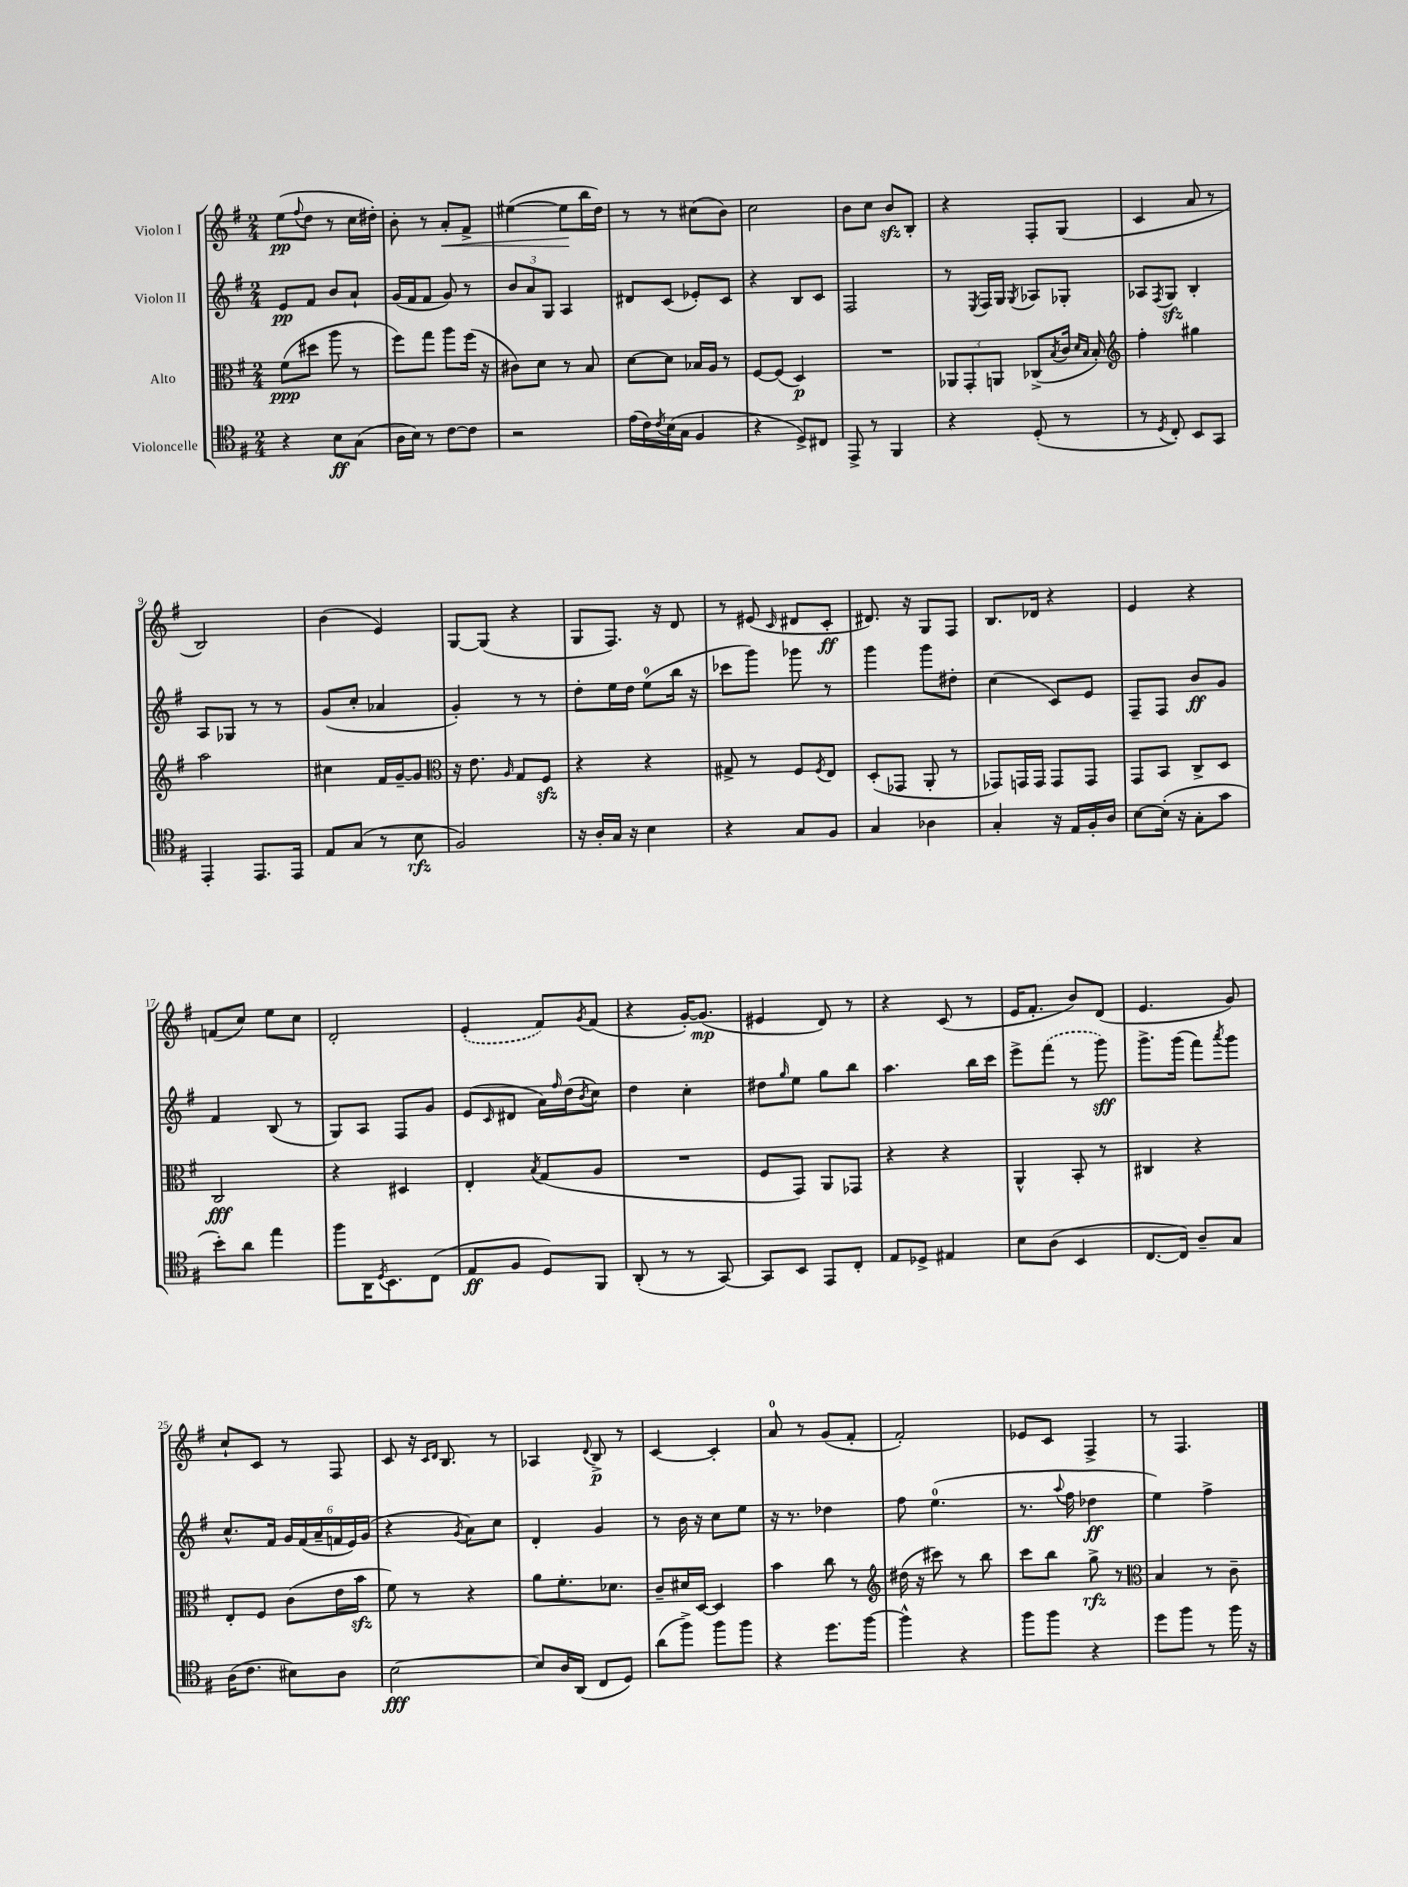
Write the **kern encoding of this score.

**kern	**kern	**kern	**kern
*staff4	*staff3	*staff2	*staff1
*clefC4	*clefC3	*clefG2	*clefG2
*k[f#]	*k[f#]	*k[f#]	*k[f#]
*M2/4	*M2/4	*M2/4	*M2/4
4r	(8f#	8e	(8ee
.	.	.	8qqff#
.	8dd#	8f#	8dd
8B	8aa	8b	8r
(8G	8r	8a`	16cc
.	.	.	16dd#')
=	=	=	=
16A	8ff#)	(16g	8b'
16B)	.	16f#	.
8r	8gg	8f#	8r
[8c	8aa	8g)	8a'
8c]	(16ff#	8r	8f#^
.	16r	.	.
=	=	=	=
2r	8c#)	12b	([4ee#
.	.	12a	.
.	8d	.	.
.	.	12G	.
.	8r	4A	8ee#]
.	8B	.	16bb
.	.	.	16dd)
=	=	=	=
(16e	[8d	8d#	8r
16c)	.	.	.
8qc	.	.	.
(16B	8d]	(8c	8r
16G	.	.	.
4F#	16B-	8e-')	(8cc#
.	16A	.	.
.	8r	8c	8b)
=	=	=	=
4r	[8F#	4r	2cc
.	(8F#]	.	.
8D^)	4D)	8B	.
8C#	.	8c	.
=	=	=	=
8EE^	2r	2F#	8b
8r	.	.	8cc
4FF#	.	.	8b
.	.	.	8B'
=	=	=	=
4r	12AA-	8r	4r
.	12GG'	.	.
.	.	8qE	.
.	.	16F#	.
.	12AA	.	.
.	.	16G	.
.	.	8qG	.
(8D'	(8C-^	8A-	8F#'
.	8qB	.	.
8r	16c	8G-'	(8G
.	16qqd	.	.
.	16qqB	.	.
.	16B')	.	.
=	=	=	=
*	*clefG2	*	*
8r	4ff#'	8A-	4c
8qD	.	8qF#	.
8C')	.	8G	.
8BB	4gg#	4B'	8a
8GG	.	.	8r
=	=	=	=
4EE'	2aa	8A	2B)
.	.	8G-	.
8.EE	.	8r	.
.	.	8r	.
16EE	.	.	.
=	=	=	=
8E	4cc#	(8g	(4b
(8G	.	8cc'	.
8r	16f#	4a-	4e)
.	[16g~	.	.
8B	8g]	.	.
=	=	=	=
*	*clefC3	*	*
2F#)	16r	4g')	[8G
.	8.e	.	.
.	.	.	(8G]
.	16qqA	.	.
.	8G	8r	4r
.	8F#	8r	.
=	=	=	=
16r	4r	8dd'	8G
16A'	.	.	.
16G	.	16ee	8.F#)
16r	.	16dd	.
4B	4r	(8ee	.
.	.	.	16r
.	.	16bb	8d
.	.	16r	.
=	=	=	=
4r	8G#^	8ccc-	8r
.	8r	8ggg)	(8e#
.	.	.	16qqc
8G	8F#	8ggg-	8d#
.	8qF#	.	.
8F#	8E	8r	8c'
=	=	=	=
4G	(8D'	4ggg	8.d#)
.	8GG-	.	.
.	.	.	16r
4A-	8AA'	8ggg	8G
.	8r	8dd#'	8F#
=	=	=	=
4G'	8GG-)	(4cc	8.B
.	16GG	.	.
.	16GG	.	16d-
16r	8GG	8c)	4r
16E	.	.	.
16F#'	8GG	8e	.
16A	.	.	.
=	=	=	=
[8B	8GG	8F#~	4e
(16B']	8BB	8F#	.
16r	.	.	.
8G'	8C^	8b	4r
8g	8D	8g	.
=	=	=	=
8b')	2C	4f#	(8f
8a	.	.	8cc)
4ee	.	(8B	8ee
.	.	8r	8cc
=	=	=	=
8ff#	4r	8G)	2d'
16AA	.	8A	.
8qD	.	.	.
8.BB	.	.	.
.	4D#	8F#	.
(8C	.	8g	.
=	=	=	=
8E	4E'	(8e	(4e'
.	.	16qqc	.
8F#	.	8d#	.
.	8qB	.	.
8D)	(8G	16a)	8f#)
.	.	16qqff#	.
.	.	(16dd	.
.	.	8qb	8qg
8FF#	8A	8cc)	(8f#
=	=	=	=
(8AA'	2r	4dd	4r
8r	.	.	.
8r	.	4cc'	[16g')
.	.	.	(8.g]
[8GG)	.	.	.
=	=	=	=
8GG]	8F#	8dd#	4e#
.	.	16qqgg	.
8BB	8GG)	8ee	.
8EE	8AA	8gg	8d)
8C'	8GG-	8bb	8r
=	=	=	=
8E	4r	4.aa	4r
8D-^	.	.	.
4E#	4r	.	(8c
.	.	16bb	8r
.	.	16ccc	.
=	=	=	=
8B	4AA^^	8eee^	16e
.	.	.	8.f#'
(8A	.	(8fff#	.
4BB	8BB'	8r	8b)
.	8r	8ggg)	(8d
=	=	=	=
[8.C	4C#	8.ggg^	4.e
16C])	.	(16ggg	.
8A~	4r	8fff#)	.
.	.	8qaaa	.
8G	.	8ggg	8g)
=	=	=	=
(16A	8E'	8.cc^^	8cc`
8.c	.	.	.
.	8F#	.	8c
.	.	16f#	.
8B#)	(8c	24g	8r
.	.	(24f#	.
.	.	24a~	.
8A	16e	24f	8F#
.	.	24e)	.
.	16b	.	.
.	.	(24g	.
=	=	=	=
[2B	8f#)	4r	8c
.	8r	.	16r
.	.	.	16qqc
.	.	.	16qqd
.	.	.	8.B
.	.	8qg	.
.	4r	8a)	.
.	.	8cc	8r
=	=	=	=
8B]	8a	4d'	4A-
16A	8.f#'	.	.
(16AA	.	.	.
.	.	.	8qqd
8C	.	4g	8B^
.	8.d-	.	.
8D)	.	.	8r
=	=	=	=
(8a	8c~	8r	[4c
8ff#^)	16d#	16b	.
.	[16D	16r	.
8ff#	4D]	8cc	4c']
8ff#	.	8ee	.
=	=	=	=
4r	4b	16r	8a
.	.	8.r	.
.	.	.	8r
8.dd	8cc	4dd-	(8g
.	8r	.	8f#'
[16ff#	.	.	.
=	=	=	=
*	*clefG2	*	*
4ff#^^]	(16dd#	8ff#	2f#')
.	16r	.	.
.	8ccc#)	(4.ee	.
4r	8r	.	.
.	8bb	.	.
=	=	=	=
8ff#	8ccc	8.r	8e-
8ff#	8bb	.	8c
.	.	8qqaa	.
.	.	16ff#	.
4r	8gg^	4dd-	4F#^
.	8r	.	.
=	=	=	=
*	*clefC3	*	*
8dd	4B	4ee)	8r
8ff#	.	.	4.F#
8r	8r	4ff#^	.
16ff#	8c~	.	.
16r	.	.	.
==	==	==	==
*-	*-	*-	*-
